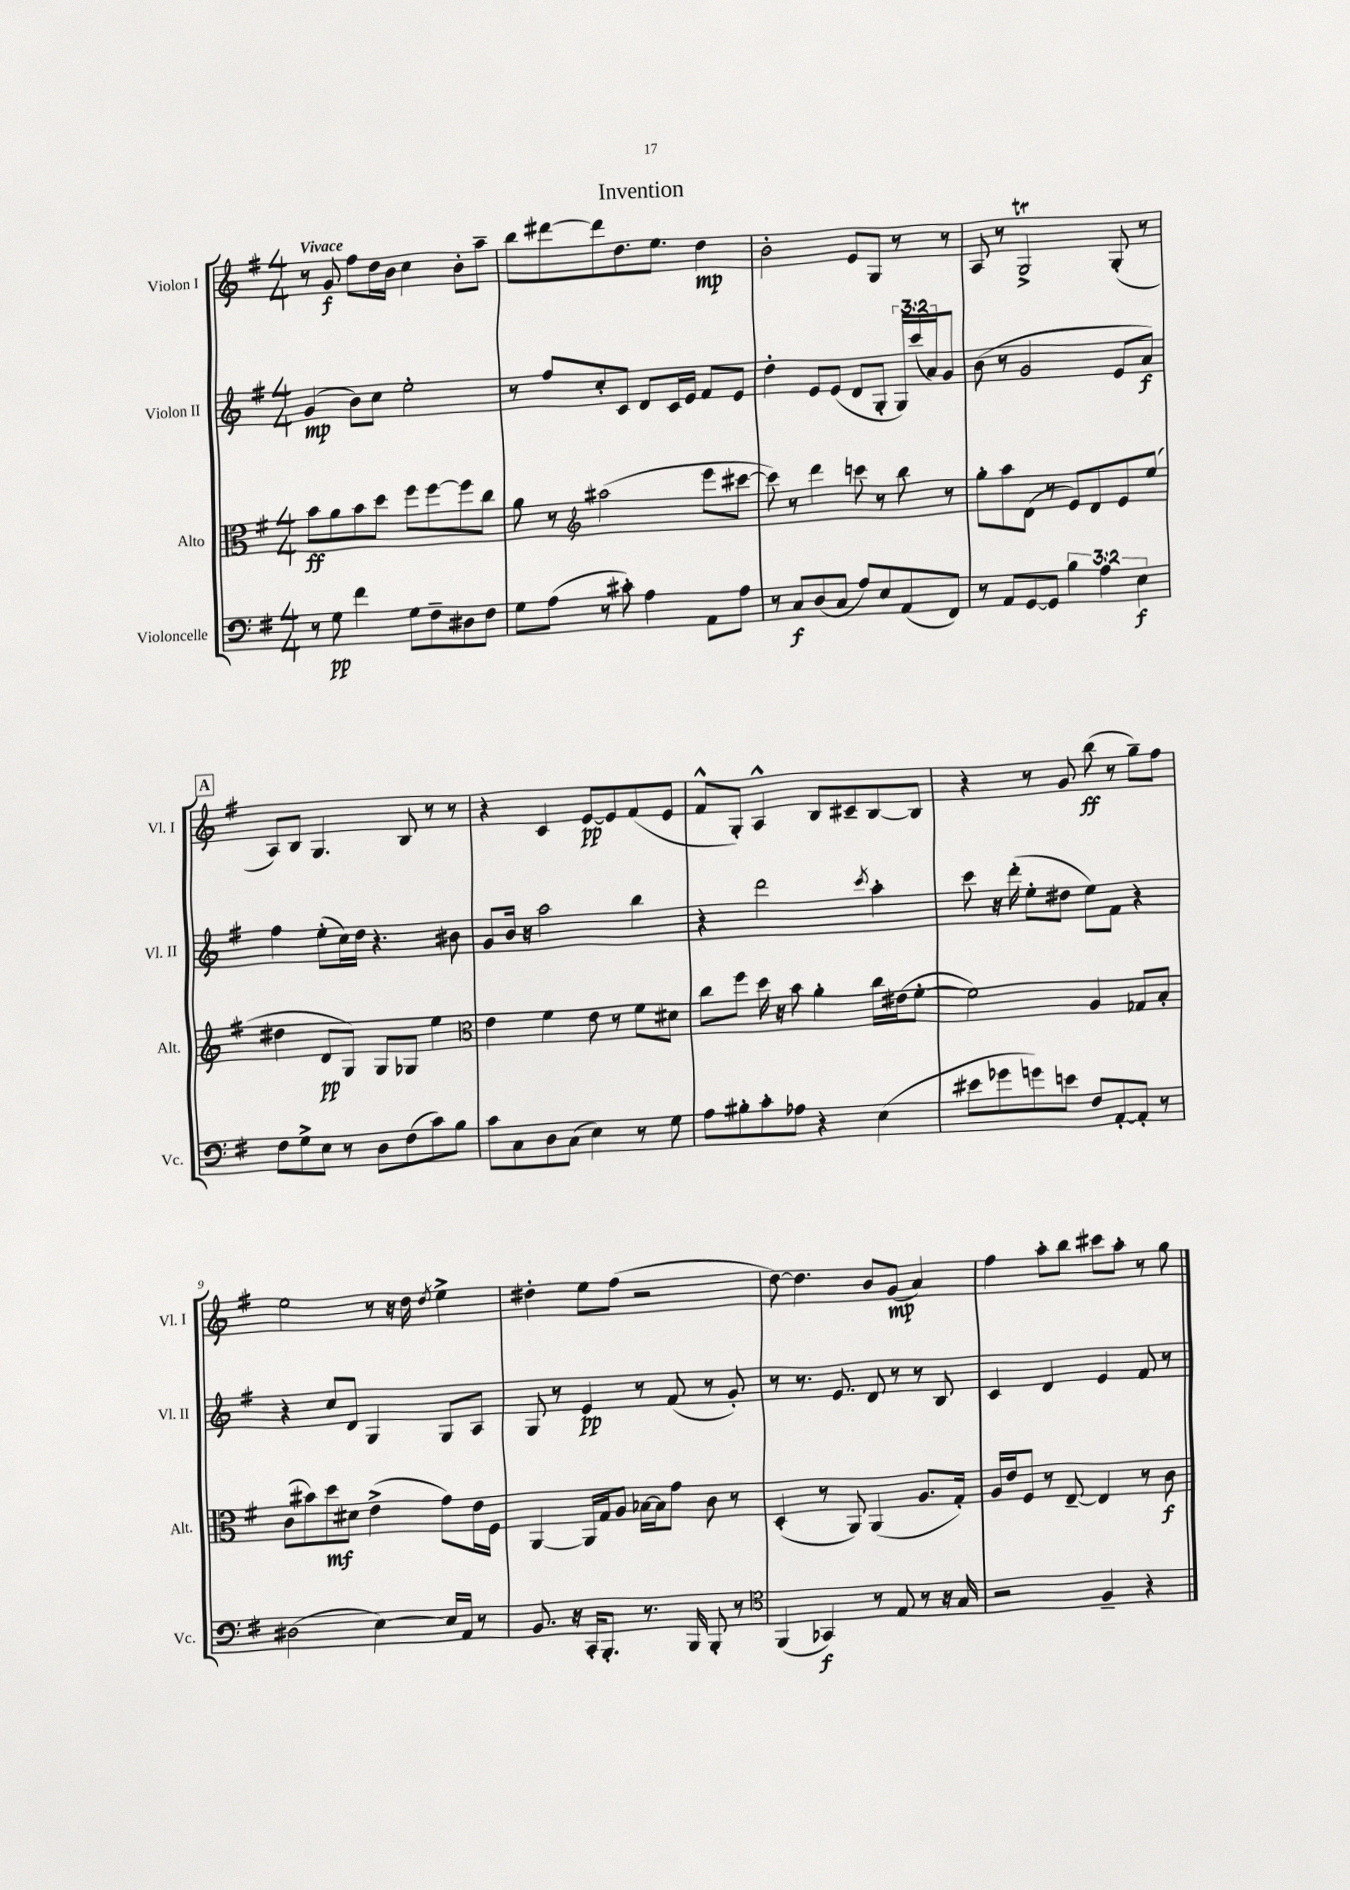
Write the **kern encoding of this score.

**kern	**kern	**kern	**kern
*staff4	*staff3	*staff2	*staff1
*clefF4	*clefC3	*clefG2	*clefG2
*k[f#]	*k[f#]	*k[f#]	*k[f#]
*M4/4	*M4/4	*M4/4	*M4/4
8r	8b	(4g	8r
8G	8a	.	8g
4f#	8b	8b)	8ff#
.	8dd	8cc	16dd
.	.	.	16b
8G	8ff#	2ee'	4cc
8F#~	[8ff#	.	.
8D#	8ff#]	.	8b'
8F#	8cc	.	8aa~
=	=	=	=
8G	8a	8r	8bb
(8A	8r	8ff#	[8ddd#
*	*clefG2	*	*
8r	(2aa#	8cc'	8ddd#]
8c#')	.	8c	8.dd
4A	.	8d	.
.	.	.	8.ee
.	.	16c	.
.	.	16e	.
8AA	8eee	8f#	4dd
8A	[8ccc#	8e	.
=	=	=	=
8r	8ccc#])	4dd'	2b'
8C	8r	.	.
(8D	4ddd	8e	.
8C	.	(8e	.
8A)	8ccc	8d	8e
8E	8r	8G'	8G
(8AA	8bb	24G)	8r
.	.	(24ccc	.
.	.	24a)	.
8FF#)	8r	8g	8r
=	=	=	=
8r	8gg'	(8b	8A
8AA	8aa	8r	8r
[8GG	(8d	2g	2G^
8GG]	8r	.	.
6B	8e)	.	.
.	8d	.	.
6A	.	.	.
.	8e	8e	(8G'
6E	.	.	.
.	(8ee	8a)	8r
=	=	=	=
8F#	4dd#	4ff#	8A)
8G^	.	.	8B
8E	8d	(8ee'	4.G
8r	8G)	16cc)	.
.	.	16dd	.
8D	8G	4.r	.
(8F#	8G-	.	8B
8c)	4ee	.	8r
8B	.	8b#	8r
=	=	=	=
*	*clefC3	*	*
8c	4e	8g	4r
8C	.	16b	.
.	.	16r	.
8D	4f#	2aa	4c
(8C	.	.	.
4E)	8e	.	[8e
.	8r	.	8e]
8r	8f#	4bb	(8f#
8G	8d#	.	8e
=	=	=	=
8A	8cc	4r	8f#^^
8B#'	8ff#	.	8G')
8c'	16dd	2ddd	4A^^
.	16r	.	.
8A-	8b	.	.
4r	4a'	.	8B
.	.	.	8c#~
.	.	8qccc	.
(4E	16cc	4aa'	[8B
.	(16e#	.	.
.	[8f#'	.	8B]
=	=	=	=
8e#	2f#])	8ccc	4r
8g-	.	16r	.
.	.	(16ddd'	.
8g)	.	8ee'	8r
8e	.	8dd#	8g
8F#	4A	8ee)	(8bb
[8AA'	.	8f#	8r
8AA']	8G-	4r	8gg~)
8r	8B'	.	8ff#
=	=	=	=
(2D#	(8c	4r	2ee
.	8b#)	.	.
.	8dd	8cc	.
.	8d#	8d	.
[4E)	(4e^	4G	8r
.	.	.	16r
.	.	.	16dd
.	.	.	8qdd
16E]	8g)	8G	4ee^
16AA	.	.	.
8r	16e	8A	.
.	16F#	.	.
=	=	=	=
8.BB	[4AA	8G	4dd#'
.	.	8r	.
16r	.	.	.
16CC'	16AA]	4e	8ee
8.BBB'	16G	.	.
.	8A	.	(8ff#
8.r	[16B-	8r	2r
.	16B-]	.	.
.	8g	(8f#	.
16BBB	.	.	.
8BBB'	8c	8r	.
8r	8r	8g')	.
=	=	=	=
*clefC4	*	*	*
(4FF#	(4D'	8r	[8dd)
.	.	8.r	4.dd]
4GG-)	8r	.	.
.	.	8.e	.
.	8AA)	.	.
8r	(4AA	8d	8b
8E	.	8r	(8g
8r	8.A	8r	4a)
16r	.	8B	.
16G	16G')	.	.
=	=	=	=
2r	16A	4c	4ff#
.	16e	.	.
.	8F#	.	.
.	8r	4d	8aa'
.	[8E~	.	8bb
4F#~	4E]	4e	8ccc#
.	.	.	8aa'
4r	8r	8f#	8r
.	8c	8r	8gg
==	==	==	==
*-	*-	*-	*-
